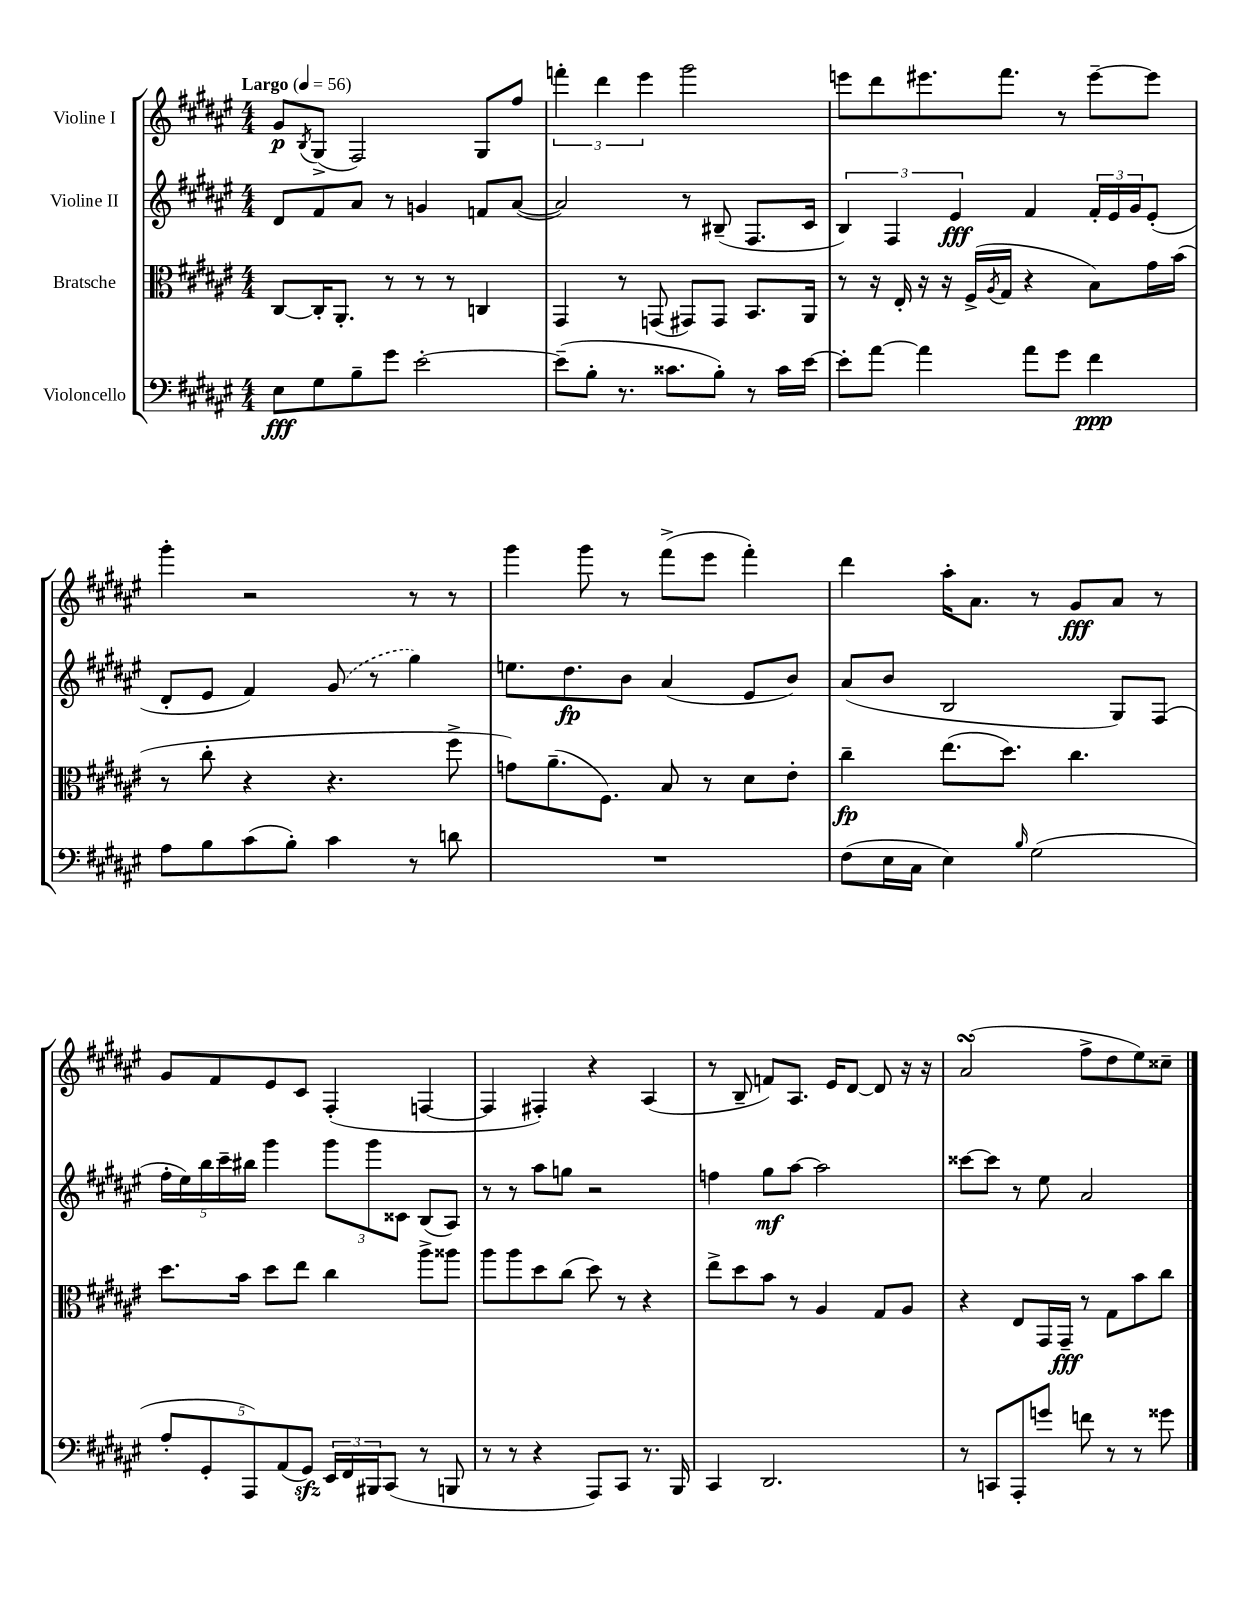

**kern	**dynam	**kern	**dynam	**kern	**dynam	**kern	**dynam
*part4	*part4	*part3	*part3	*part2	*part2	*part1	*part1
*staff4	*staff4	*staff3	*staff3	*staff2	*staff2	*staff1	*staff1
*I"Violoncello	*	*I"Bratsche	*	*I"Violine II	*	*I"Violine I	*
*clefF4	*	*clefC3	*	*clefG2	*	*clefG2	*
*k[f#c#g#d#a#e#]	*	*k[f#c#g#d#a#e#]	*	*k[f#c#g#d#a#e#]	*	*k[f#c#g#d#a#e#]	*
*M4/4	*	*M4/4	*	*M4/4	*	*M4/4	*
*MM56	*	*MM56	*	*MM56	*	*MM56	*
=1	=1	=1	=1	=1	=1	=1	=1
!	!	!	!	!	!	!LO:TX:a:B:t=Largo	!
8E#\L	fff	[8C#/L	.	8d#/L	.	8g#/L	p
.	.	.	.	.	.	8qB/	.
8G#\	.	16C#'/K]	.	8f#/	.	(8G#^/J	.
.	.	8.AA#'/J	.	.	.	.	.
8B~\	.	.	.	8a#/J	.	2F#/)	.
8g#\J	.	8r	.	8r	.	.	.
[2e#'\	.	8r	.	4gn/	.	.	.
.	.	8r	.	.	.	.	.
.	.	4Cn/	.	8fn/L	.	8G#/L	.
.	.	.	.	([8a#/J	.	8ff#/J	.
=2	=2	=2	=2	=2	=2	=2	=2
(8e#~\L]	.	4GG#/	.	2a#/])	.	6fffn'\	.
8B'\J	.	.	.	.	.	.	.
.	.	.	.	.	.	6ddd#\	.
8.r	.	8r	.	.	.	.	.
.	.	.	.	.	.	6eee#\	.
.	.	(8GGn/	.	.	.	.	.
8.c##X\L	.	.	.	.	.	.	.
.	.	8GG#X/L)	.	8r	.	2ggg#\	.
8B'\J)	.	8GG#/J	.	(8B#X~/	.	.	.
8r	.	8.BB/L	.	8.F#/L	.	.	.
16c##\LL	.	.	.	.	.	.	.
[16e#\JJ	.	16AA#/Jk	.	16c#/Jk	.	.	.
=3	=3	=3	=3	=3	=3	=3	=3
8e#'\L]	.	8r	.	6B/)	.	8eeen\L	.
[8a#\J	.	16r	.	.	.	8ddd#\	.
.	.	.	.	6F#/	.	.	.
.	.	16E#'/	.	.	.	.	.
4a#\]	.	16r	.	.	.	8.eee#X\	.
.	.	16r	.	.	.	.	.
.	.	.	.	6e#/	fff	.	.
.	.	(16F#^/LL	.	.	.	.	.
.	.	8qA#/	.	.	.	.	.
.	.	16G#/JJ	.	.	.	8.fff#\J	.
8a#\L	.	4r	.	4f#/	.	.	.
8g#\J	.	.	.	.	.	8r	.
4f#\	ppp	8B\L)	.	24f#'/LL	.	[8eee#~\L	.
.	.	.	.	24e#/	.	.	.
.	.	.	.	24g#/J	.	.	.
.	.	16g#\L	.	(8e#'/J	.	8eee#\J]	.
.	.	(16b\JJ	.	.	.	.	.
!!LO:LB:g=z
=4	=4	=4	=4	=4	=4	=4	=4
8A#\L	.	8r	.	8d#'/L	.	4ggg#'\	.
8B\	.	8cc#'\	.	8e#/J	.	.	.
(8c#\	.	4r	.	4f#/)	.	2r	.
8B'\J)	.	.	.	.	.	.	.
4c#\	.	4.r	.	(8g#/	.	.	.
.	.	.	.	8r	.	.	.
8r	.	.	.	4gg#\)	.	8r	.
8dn\	.	8ff#^\	.	.	.	8r	.
=5	=5	=5	=5	=5	=5	=5	=5
1r	.	8gn\L)	.	8.een\L	.	4ggg#\	.
.	.	(8.a#~\	.	.	.	.	.
.	.	.	.	8.dd#\	fp	.	.
.	.	.	.	.	.	8ggg#\	.
.	.	8.F#\J)	.	.	.	.	.
.	.	.	.	8b\J	.	8r	.
.	.	8B/	.	(4a#/	.	(8fff#^\L	.
.	.	8r	.	.	.	8eee#\J	.
.	.	8d#\L	.	8e#/L	.	4fff#'\)	.
.	.	8e#'\J	.	8b/J)	.	.	.
=6	=6	=6	=6	=6	=6	=6	=6
(8F#\L	.	4cc#~\	fp	(8a#/L	.	4ddd#\	.
16E#\L	.	.	.	8b/J	.	.	.
16C#\JJ	.	.	.	.	.	.	.
4E#\)	.	(8.ee#\L	.	2B/	.	16aa#'\KL	.
.	.	.	.	.	.	8.a#\J	.
.	.	8.dd#\J)	.	.	.	.	.
16qqB/	.	.	.	.	.	.	.
(2G#\	.	.	.	.	.	8r	.
.	.	4.cc#\	.	.	.	8g#/L	fff
.	.	.	.	8G#/L)	.	8a#/J	.
.	.	.	.	(8F#/J	.	8r	.
!!LO:LB:g=z
=7	=7	=7	=7	=7	=7	=7	=7
10A#'/L	.	8.dd#\L	.	20ff#'\LL	.	8g#/L	.
.	.	.	.	20ee#\)	.	.	.
10GG#'/	.	.	.	20bb\	.	.	.
.	.	.	.	.	.	8f#/	.
.	.	.	.	20ccc#~\	.	.	.
.	.	16b\Jk	.	.	.	.	.
10AAA#/)	.	.	.	20bb#X\JJ	.	.	.
.	.	8dd#\L	.	4ggg#\	.	8e#/	.
(10AA#/	.	.	.	.	.	.	.
.	.	8ee#\J	.	.	.	8c#/J	.
10GG#zz/J)	.	.	.	.	.	.	.
24EE#/LL	.	4cc#\	.	12ggg#\L	.	(4F#'/	.
24FF#/	.	.	.	.	.	.	.
24BBB#X/J	.	.	.	12ggg#\	.	.	.
(8CC#/J	.	.	.	.	.	.	.
.	.	.	.	12c##X\J	.	.	.
8r	.	8aa#^\L	.	(8B/L	.	[4Fn/	.
8BBBn/	.	8aa##X\J	.	8A#/J)	.	.	.
=8	=8	=8	=8	=8	=8	=8	=8
8r	.	8aa#\L	.	8r	.	4F/]	.
8r	.	8aa#\	.	8r	.	.	.
4r	.	8dd#\	.	8aa#\L	.	4F#X'/)	.
.	.	(8cc#\J	.	8ggn\J	.	.	.
8AAA#/L)	.	8dd#\)	.	2r	.	4r	.
8CC#/J	.	8r	.	.	.	.	.
8.r	.	4r	.	.	.	(4A#/	.
16BBB/	.	.	.	.	.	.	.
=9	=9	=9	=9	=9	=9	=9	=9
4CC#/	.	8ee#^\L	.	4ffn\	.	8r	.
.	.	8dd#\	.	.	.	8B~/	.
2.DD#/	.	8b\J	.	8gg#\L	mf	8fn/L)	.
.	.	8r	.	[8aa#\J	.	8.A#/J	.
.	.	4A#/	.	2aa#\]	.	.	.
.	.	.	.	.	.	16e#/KL	.
.	.	.	.	.	.	[8d#/J	.
.	.	8G#/L	.	.	.	8d#/]	.
.	.	8A#/J	.	.	.	16r	.
.	.	.	.	.	.	16r	.
=10	=10	=10	=10	=10	=10	=10	=10
8r	.	4r	.	[8ccc##X\L	.	(2a#sSsS/	.
8CCn/L	.	.	.	8ccc##\J]	.	.	.
8AAA#'/	.	8E#/L	.	8r	.	.	.
8gn/J	.	16GG#/L	.	8ee#\	.	.	.
.	.	16GG#~/JJ	fff	.	.	.	.
8fn\	.	8r	.	2a#/	.	8ff#^\L	.
8r	.	8G#\L	.	.	.	8dd#\	.
8r	.	8b\	.	.	.	8ee#\)	.
8g##X\	.	8cc#\J	.	.	.	8cc##X~\J	.
==	==	==	==	==	==	==	==
*-	*-	*-	*-	*-	*-	*-	*-
